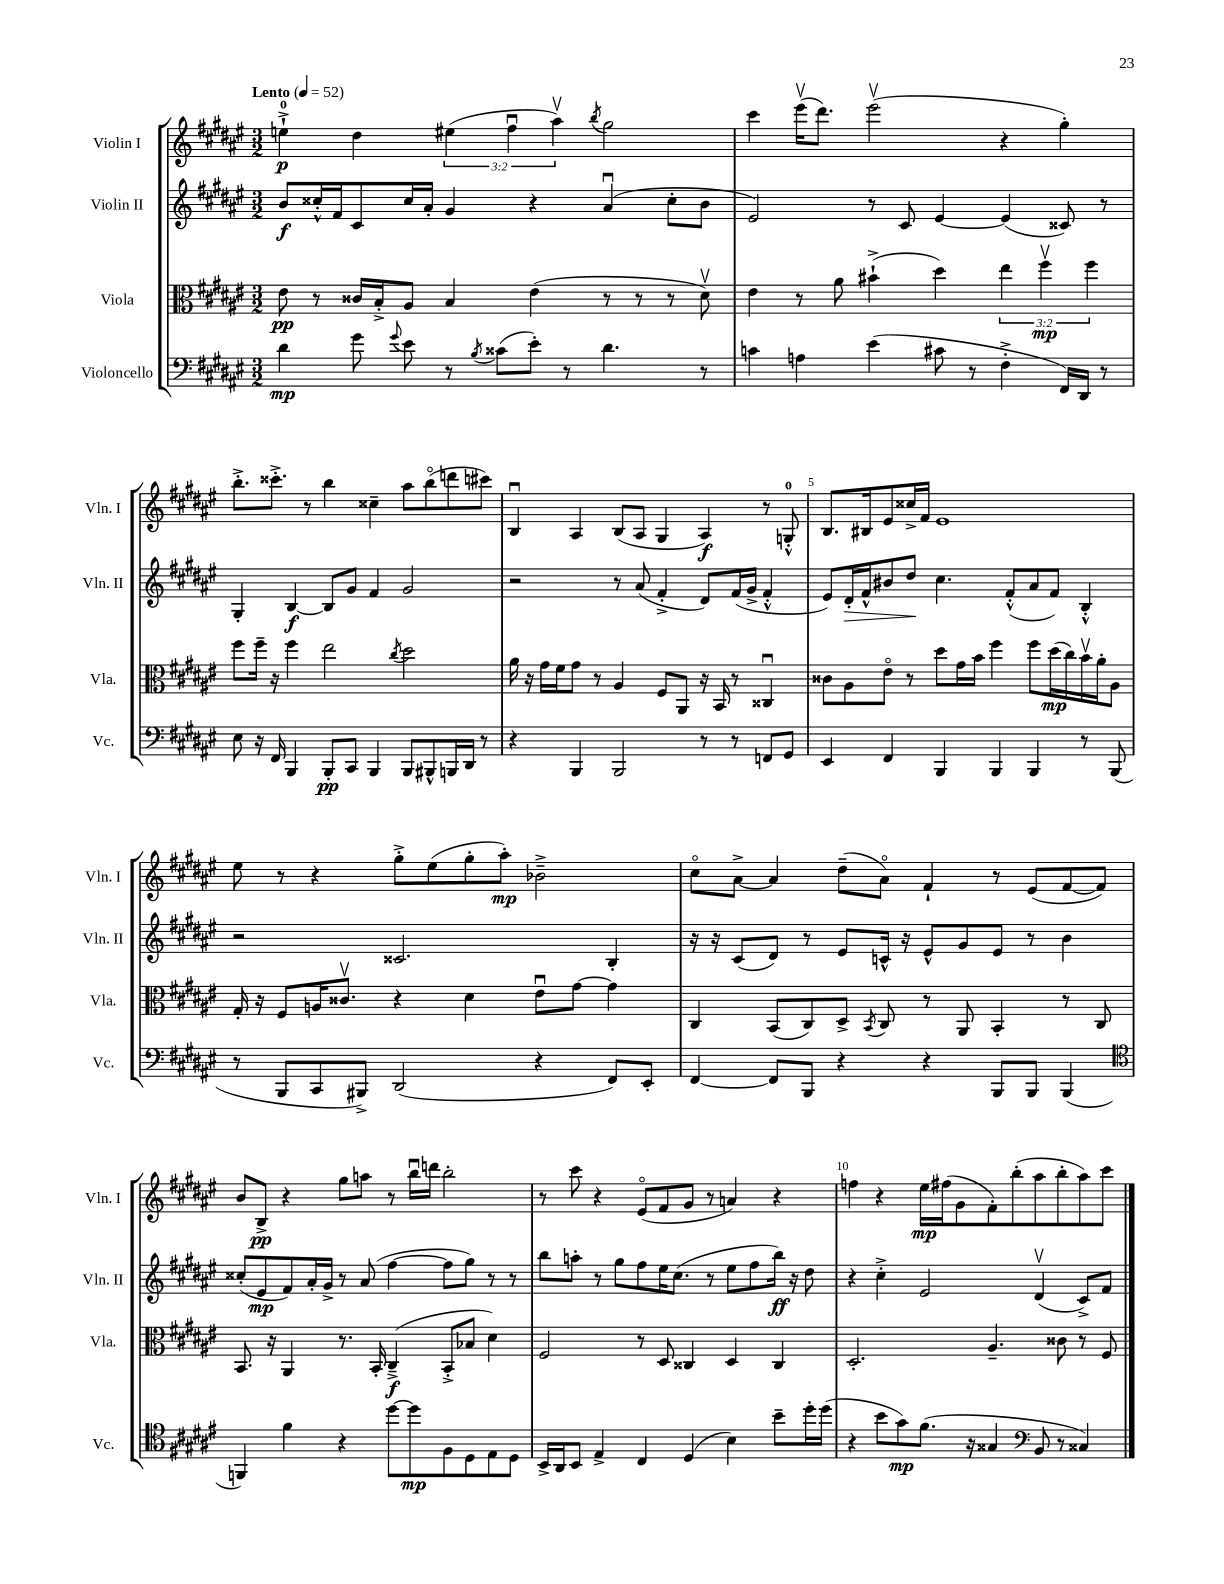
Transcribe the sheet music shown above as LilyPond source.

<<
\new StaffGroup <<
\new Staff = "s0" \with { instrumentName = "Violin I" shortInstrumentName = "Vln. I" } {
    \clef treble \key fis \major \numericTimeSignature \time 3/2 \override Staff.TupletNumber.text = #tuplet-number::calc-fraction-text \tempo "Lento" 4 = 52
    \autoBeamOff e''4-0-!->\p dis''4 \tuplet 3/2 { eis''4( fis''4\downbow ais''4\upbow) } \acciaccatura { b''8 } gis''2 |
    cis'''4 eis'''16[\upbow( dis'''8.]) eis'''2\upbow( r4 gis''4-.) |
    b''8.[-.-> cisis'''8.]-.-> r8 b''4 cisis''4-- ais''8[ b''8\flageolet( d'''8 cis'''8]) |
    b4\downbow ais4 b8[( ais8] gis4 ais4\f) r8 g8-0-.-^ |
    b8.[ bis16 eis'8 cisis''16-> fis'16] eis'1 |
    eis''8 r8 r4 gis''8[-.-> eis''8( gis''8-. ais''8]-.\mp) bes'2---> |
    cis''8[\flageolet ais'8]~-> ais'4 dis''8[--( ais'8]\flageolet) fis'4-! r8 eis'8[( fis'8~ fis'8]) |
    b'8[ b8]->\pp r4 gis''8[ a''8] r8 b''16[\downbow d'''16] b''2-. |
    r8 cis'''8 r4 eis'8[\flageolet( fis'8 gis'8] r8 a'4) r4 |
    f''4 r4 eis''16[\mp fis''16( gis'8 fis'8-.) b''8-.( ais''8 b''8-. ais''8) cis'''8] \bar "|." |
}
\new Staff = "s1" \with { instrumentName = "Violin II" shortInstrumentName = "Vln. II" } {
    \clef treble \key fis \major \numericTimeSignature \time 3/2
    \autoBeamOff b'8[\f cisis''16-.-^ fis'16 cis'8 cisis''16 ais'16]-. gis'4 r4 ais'4\downbow( cisis''8[-. b'8] |
    eis'2) r8 cis'8 eis'4~ eis'4( cisis'8) r8 |
    gis4-. b4~\f b8[ gis'8] fis'4 gis'2 |
    r2 r8 ais'8( fis'4-.-> dis'8[) fis'16( gis'16]-> fis'4-.-^ |
    eis'8[) dis'16-.\> fis'16-^ bis'8 dis''8]\! cis''4. fis'8[-.-^( ais'8 fis'8]) b4-.-^ |
    r2 cisis'2. b4-. |
    r16 r16 cis'8[( dis'8]) r8 eis'8[ c'16]-^ r16 eis'8[-^ gis'8 eis'8] r8 b'4 |
    cisis''8[-.( eis'8\mp fis'8) ais'16-. gis'16]-> r8 ais'8( fis''4~ fis''8[ gis''8]) r8 r8 |
    b''8[ a''8]-. r8 gis''8[ fis''8 eis''16 cis''8.]( r8 eis''8[ fis''8 b''16]\ff) r16 dis''8 |
    r4 cis''4-.-> eis'2 dis'4\upbow( cis'8[->) fis'8] \bar "|." |
}
\new Staff = "s2" \with { instrumentName = "Viola" shortInstrumentName = "Vla." } {
    \clef alto \key fis \major \numericTimeSignature \time 3/2 \override Staff.TupletNumber.text = #tuplet-number::calc-fraction-text
    \autoBeamOff eis'8\pp r8 cisis'16[ b16-.-> ais8] b4 eis'4( r8 r8 r8 dis'8\upbow) |
    eis'4 r8 ais'8 bis'4-!->( dis''4) \tuplet 3/2 { eis''4 fis''4\upbow\mp fis''4 } |
    fis''8[ fis''16]-- r16 fis''4 eis''2 \acciaccatura { cis''8 } dis''2 |
    ais'16 r16 gis'16[ fis'16 gis'8] r8 ais4 fis8[ ais,8] r16 b,16 r8 cisis4\downbow |
    cisis'8[ ais8 eis'8]\flageolet r8 dis''8[ gis'16 b'16] fis''4 fis''8[ dis''16\mp( cis''16) b'16\upbow ais'16-. ais8] |
    gis16-. r16 fis8[ a16 cisis'8.]\upbow r4 dis'4 eis'8[\downbow gis'8]~ gis'4 |
    cis4 b,8[( cis8) dis8]-> \acciaccatura { b,8 } cis8 r8 ais,8 b,4-. r8 cis8 |
    b,8. r16 ais,4 r8. b,16-. cis4--->\f( b,8[-.-> bes8] dis'4) |
    fis2 r8 dis8 cisis4 dis4 cisis4 |
    dis2.-. ais4.-- cisis'8 r8 fis8 \bar "|." |
}
\new Staff = "s3" \with { instrumentName = "Violoncello" shortInstrumentName = "Vc." } {
    \clef bass \key fis \major \numericTimeSignature \time 3/2
    \autoBeamOff dis'4\mp gis'8 \appoggiatura { gis'8 } eis'8 r8 \acciaccatura { b8 } cisis'8[( eis'8]-.) r8 dis'4. r8 |
    c'4 a4 eis'4( cis'8 r8 fis4-.-> fis,16[) dis,16] r8 |
    eis8 r16 fis,16 b,,4 b,,8[-.\pp cis,8] b,,4 b,,8[ bis,,8-^ b,,16 dis,16] r8 |
    r4 b,,4 b,,2 r8 r8 f,8[ gis,8] |
    eis,4 fis,4 b,,4 b,,4 b,,4 r8 b,,8( |
    r8 b,,8[ cis,8 bis,,8]->) dis,2( r4 fis,8[) eis,8]-. |
    fis,4~ fis,8[ b,,8] r4 r4 b,,8[ b,,8] b,,4( |
    \clef tenor f,4) fis'4 r4 dis''8[~ dis''8\mp fis8 dis8 eis8 dis8] |
    b,16[-> ais,16 b,8] eis4-> cis4 dis4( b4) b'8[-- dis''16-. dis''16]( |
    r4 b'8[ gis'8\mp) fis'8.]( r16 gisis4 \clef bass b,8 r8 cisis4) \bar "|." |
}
>>
>>
\layout { \context { \Score \override BarNumber.break-visibility = ##(#f #t #t) barNumberVisibility = #(every-nth-bar-number-visible 5) } }
